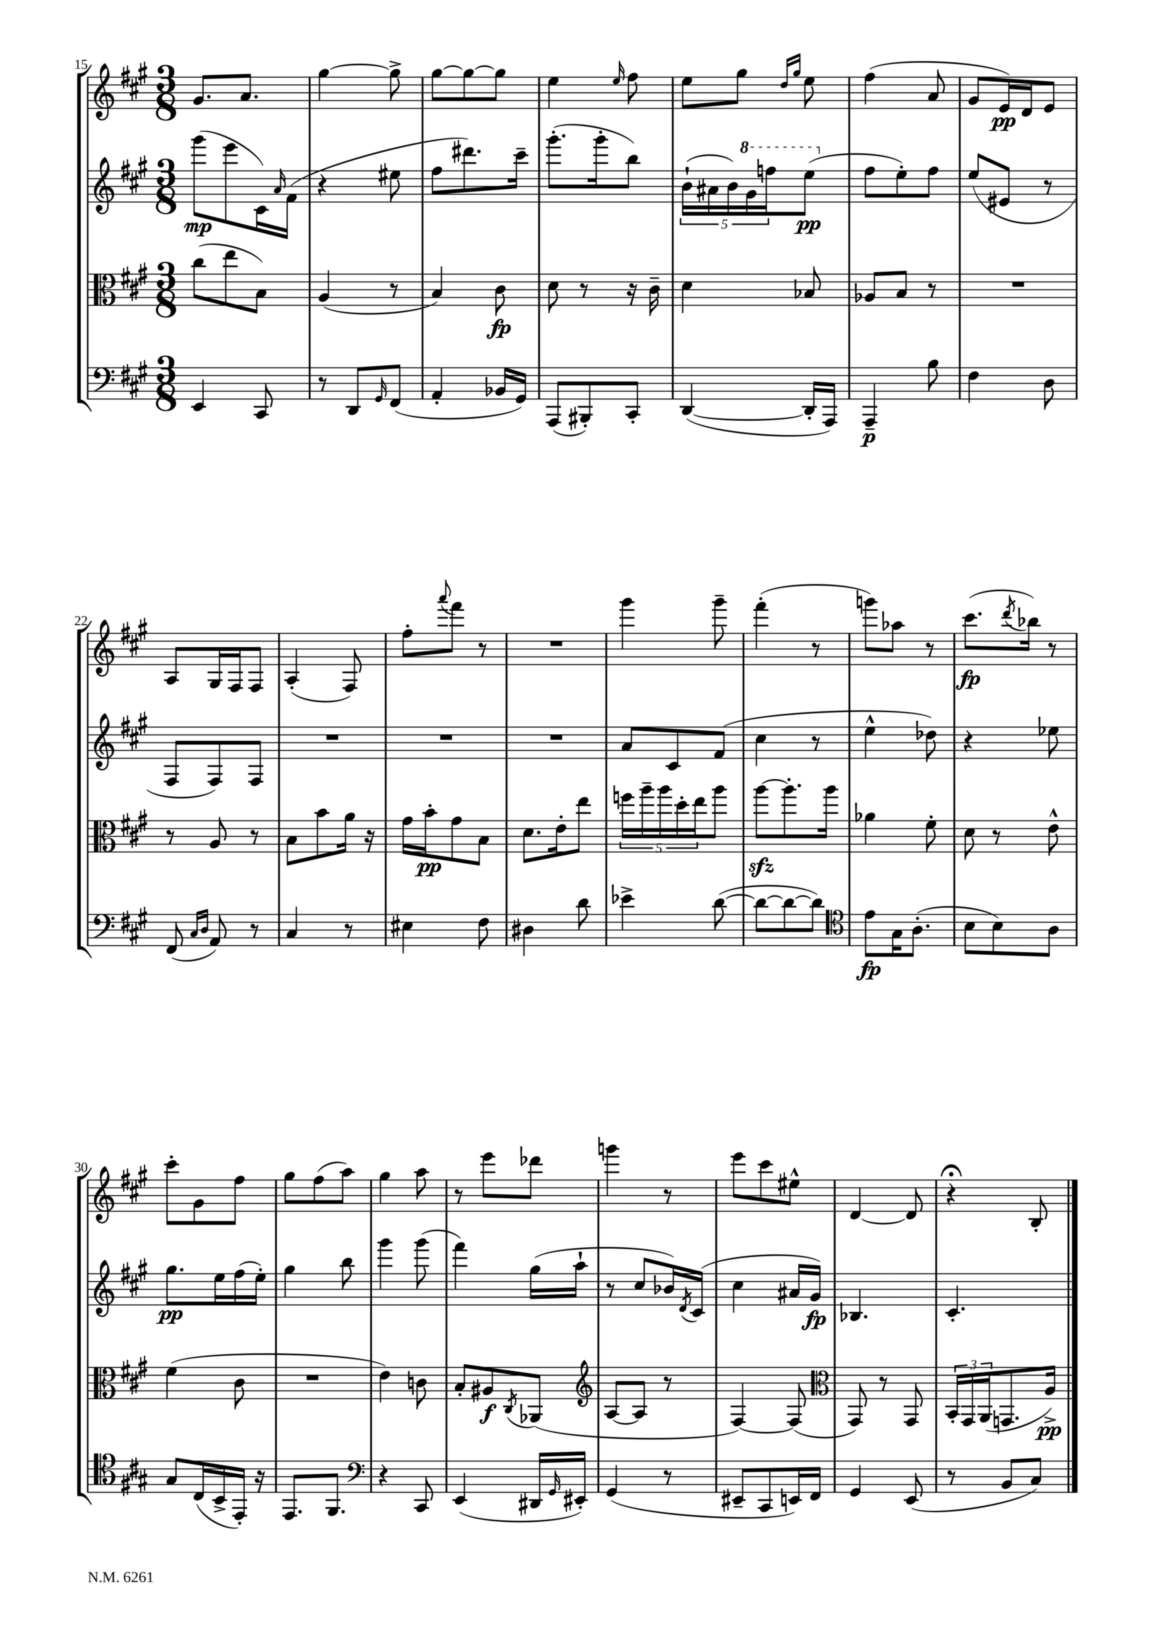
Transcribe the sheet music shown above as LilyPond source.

<<
\new StaffGroup <<
\new Staff = "s0" {
    \clef treble \key a \major \numericTimeSignature \time 3/8
    gis'8. a'8. |
    gis''4~ gis''8-> |
    gis''8~ gis''8~ gis''8 |
    e''4 \grace { e''16 } fis''8 |
    e''8 gis''8 \grace { d''16 gis''16 } e''8 |
    fis''4( a'8 |
    gis'8 e'16\pp) d'16 e'8 |
    a8 gis16 fis16 fis8 |
    a4-.( fis8) |
    fis''8-. \appoggiatura { a'''8 } fis'''8 r8 |
    R4. |
    gis'''4 gis'''8-- |
    fis'''4-.( r8 |
    g'''8) aes''8 r8 |
    cis'''8.\fp( \acciaccatura { d'''8 } bes''16) r8 |
    cis'''8-. gis'8 fis''8 |
    gis''8 fis''8( a''8) |
    gis''4 a''8 |
    r8 e'''8 des'''8 |
    g'''4 r8 |
    e'''8 cis'''8 eis''8-^ |
    d'4~ d'8 |
    r4\fermata b8-. \bar "|." |
}
\new Staff = "s1" {
    \clef treble \key a \major \numericTimeSignature \time 3/8
    gis'''8\mp( e'''8 cis'16) \grace { a'16 } fis'16( |
    r4 eis''8 |
    fis''8 dis'''8.) cis'''16-- |
    gis'''8.-.( gis'''16-. b''8) |
    \tuplet 5/4 { b'16-!( ais'16 b'16) \ottava #1 gis''16 f'''16 } e'''8\pp( \ottava #0 |
    fis''8 e''8-.) fis''8 |
    e''8( eis'8 r8 |
    fis8 fis8) fis8 |
    R4. |
    R4. |
    R4. |
    a'8 cis'8 fis'8( |
    cis''4 r8 |
    e''4-^ des''8) |
    r4 ees''8 |
    gis''8.\pp e''16 fis''16( e''16-.) |
    gis''4 b''8 |
    gis'''4 gis'''8( |
    fis'''4) gis''16( a''16-! |
    r8 cis''8 bes'16) \acciaccatura { d'8 } cis'16( |
    cis''4 ais'16 gis'16\fp) |
    bes4. |
    cis'4.-. \bar "|." |
}
\new Staff = "s2" {
    \clef alto \key a \major \numericTimeSignature \time 3/8
    cis''8( e''8 b8) |
    a4( r8 |
    b4) cis'8\fp |
    d'8 r8 r16 cis'16-- |
    d'4 bes8 |
    aes8 b8 r8 |
    R4. |
    r8 a8 r8 |
    b8 b'8 a'16 r16 |
    gis'16 b'16-.\pp gis'8 b8 |
    d'8. e'16-. e''8 |
    \tuplet 5/4 { f''16 a''16-- a''16 d''16-. e''16 } a''8 |
    a''8~\sfz a''8.-. a''16 |
    aes'4 fis'8-. |
    d'8 r8 e'8-^ |
    fis'4( cis'8 |
    R4. |
    e'4) c'8 |
    b8-. ais8\f \acciaccatura { cis8 } aes,8( |
    \clef treble a8~ a8 r8 |
    fis4~) fis8( |
    \clef alto gis,8) r8 gis,8 |
    \tuplet 3/2 { b,16-. gis,16 a,16( } g,8. a16->\pp) \bar "|." |
}
\new Staff = "s3" {
    \clef bass \key a \major \numericTimeSignature \time 3/8
    e,4 cis,8 |
    r8 d,8 \grace { gis,16 } fis,8( |
    a,4-. bes,16 gis,16) |
    a,,8( bis,,8-.) cis,8-. |
    d,4~( d,16-. a,,16) |
    a,,4--\p b8 |
    fis4 d8 |
    fis,8( \grace { cis16 d16 } a,8) r8 |
    cis4 r8 |
    eis4 fis8 |
    dis4 d'8 |
    ees'4-> d'8~( |
    d'8~ d'8~ d'8) |
    \clef tenor e'8\fp gis16 a8.-.( |
    b8 b8) a8 |
    gis8 cis16( b,16-> e,16-.) r16 |
    e,8. fis,8. |
    \clef bass r4 cis,8 |
    e,4( dis,16 \grace { gis,16 } eis,16-.) |
    gis,4( r8 |
    eis,8-- cis,8 e,16) fis,16 |
    gis,4 e,8( |
    r8 b,8 cis8) \bar "|." |
}
>>
>>
\layout { \context { \Score currentBarNumber = #15 } }
